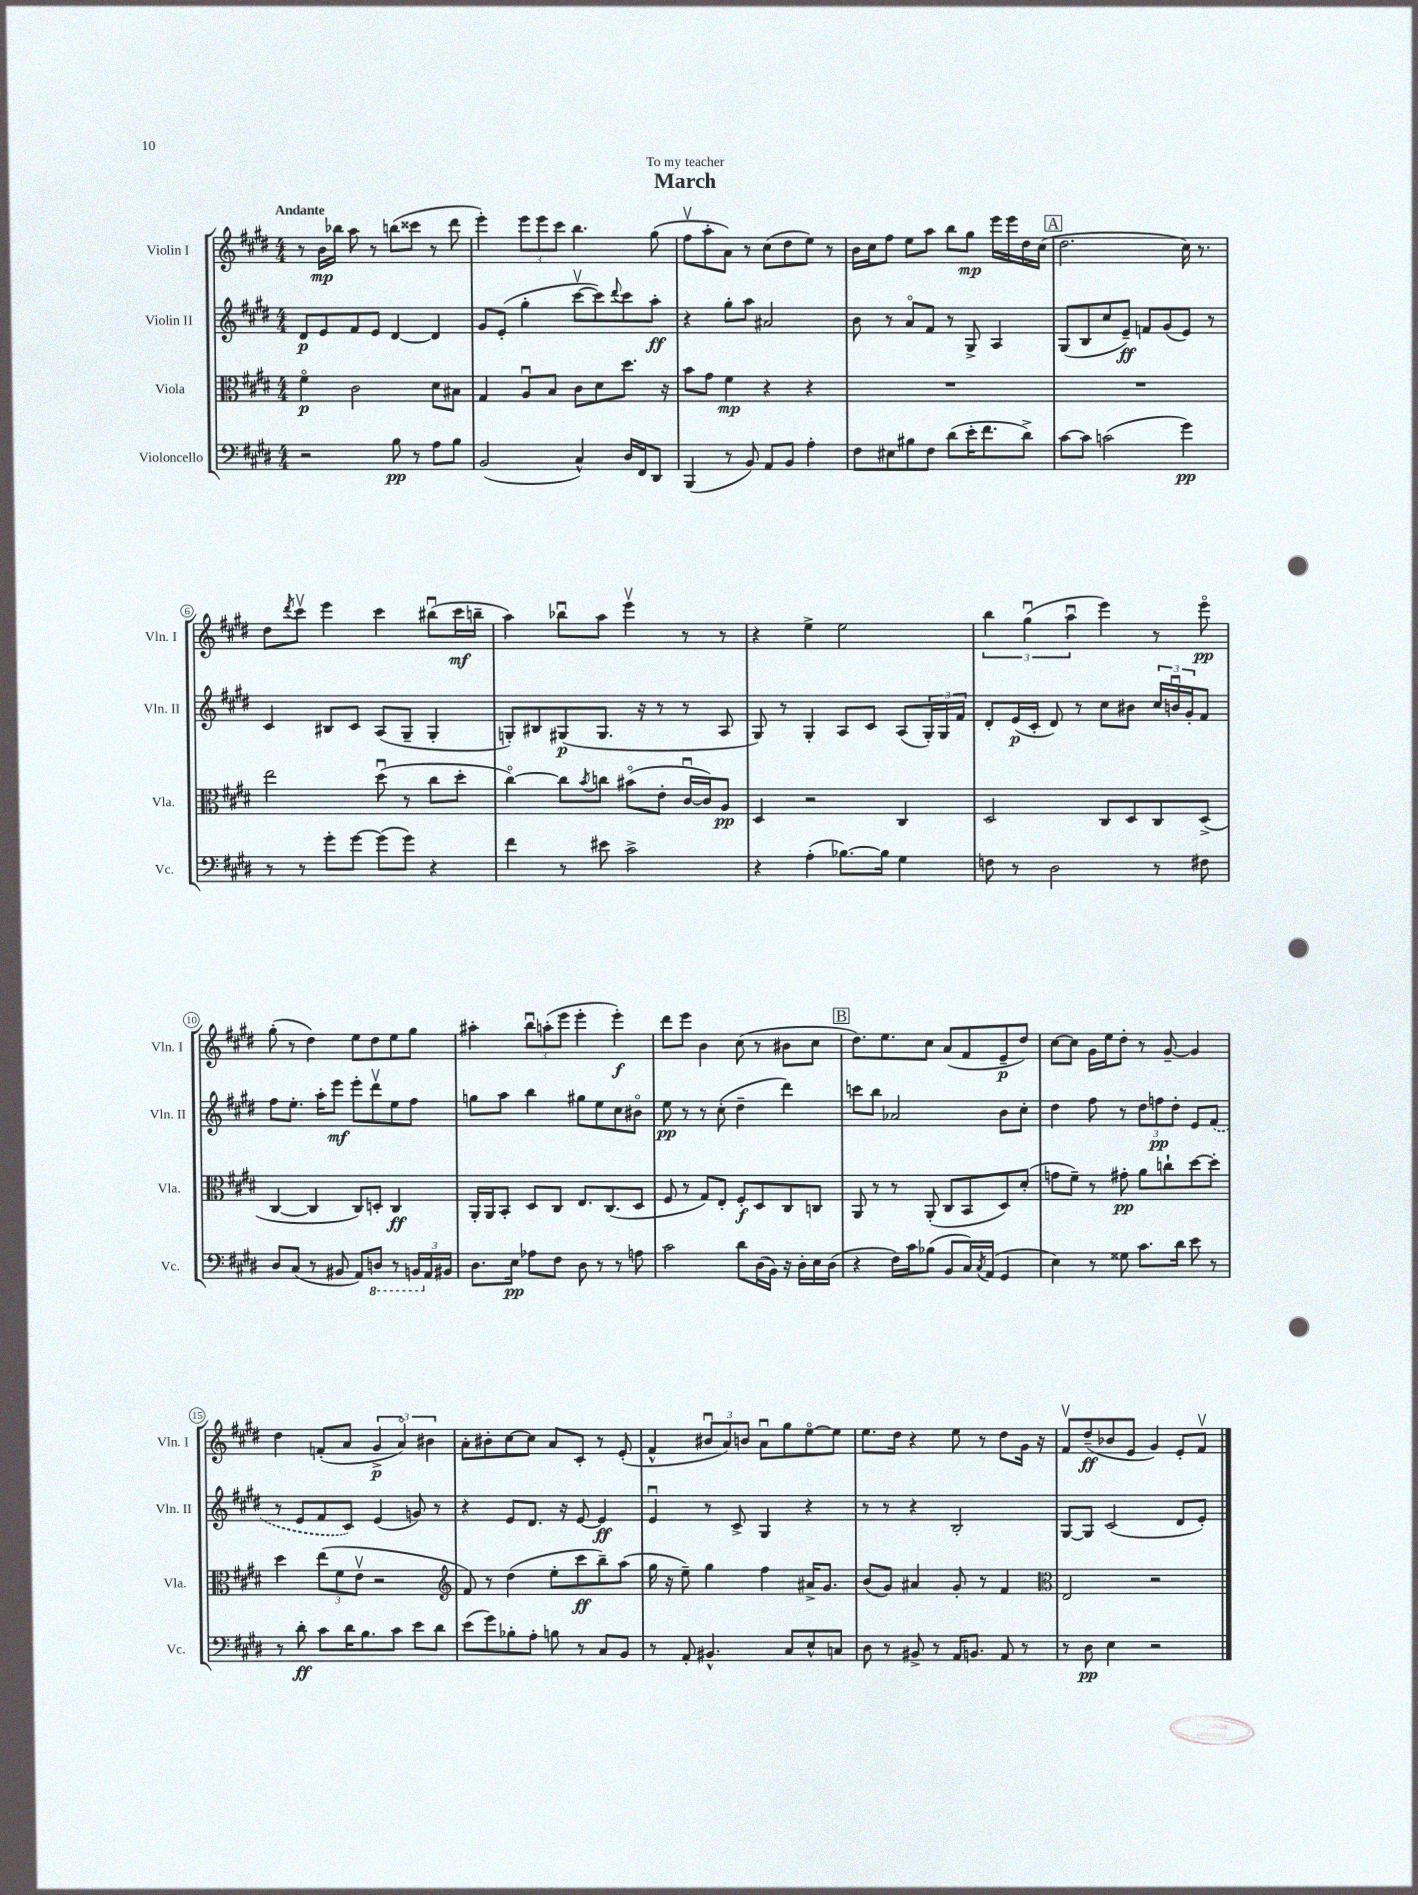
\header { title = "March" dedication = "To my teacher" }
<<
\new StaffGroup <<
\new Staff = "s0" \with { instrumentName = "Violin I" shortInstrumentName = "Vln. I" } {
    \clef treble \key e \major \numericTimeSignature \time 4/4 \tempo "Andante"
    r8 b'16\mp bes''16 a''8 r8 b''8( cisis'''8 r8 dis'''8 |
    e'''4-.) \tuplet 3/2 { e'''8 e'''8 cis'''8 } b''4. gis''8( |
    fis''8\upbow a''8-. a'8) r8 cis''8( dis''8 e''8) r8 |
    b'16 cis''16 fis''8 e''8 a''8 b''8 gis''8\mp e'''16 e'''16 dis''16 cis''16( |
    \mark \markup { \box "A" } dis''2. cis''16) r8. |
    dis''8 \acciaccatura { dis'''8 } cis'''8\upbow e'''4 cis'''4 bis''8\downbow( cis'''16\mf b''16-- |
    a''4) bes''8\downbow a''8 e'''4\upbow r8 r8 |
    r4 e''4-> e''2 |
    \tuplet 3/2 { b''4 gis''4\downbow( a''4\downbow } e'''4) r8 e'''8\flageolet\pp |
    gis''8-.( r8 dis''4) e''8 dis''8 e''8 gis''8 |
    ais''4-. \tuplet 3/2 { b''8\downbow a''8-.( e'''8 } e'''4-. e'''4-.\f) |
    dis'''8 e'''8 b'4 cis''8( r8 bis'8 cis''8 |
    \mark \markup { \box "B" } dis''8.) e''8. cis''8 a'8( fis'8 e'8--\p dis''8) |
    cis''8~ cis''8 gis'16 e''16 dis''8-. r8 gis'8~-- gis'4 |
    dis''4 f'8-.( a'8 \tuplet 3/2 { gis'4->\p a'4\flageolet) bis'4 } |
    a'8-. bis'8-. cis''8~ cis''8 a'8 cis'8-. r8 e'8-.( |
    fis'4-^ \tuplet 3/2 { bis'8\downbow a'8) b'8 } a'8\downbow gis''8 e''8~\flageolet e''8 |
    e''8. dis''16 r4 e''8 r8 dis''8 gis'16 r16 |
    fis'8\upbow dis''8--\ff( bes'8 e'8 gis'4) e'8-. fis'8\upbow \bar "|." |
}
\new Staff = "s1" \with { instrumentName = "Violin II" shortInstrumentName = "Vln. II" } {
    \clef treble \key e \major \numericTimeSignature \time 4/4
    dis'8\p e'8 fis'8 e'8 dis'4~ dis'4 |
    gis'8 e'8-.( gis''4-. cis'''8~\upbow cis'''8) \appoggiatura { dis'''8 } cis'''8 a''8-.\ff |
    r4 gis''8-. a''8 ais'2 |
    b'8 r8 a'8\flageolet fis'8 r8 gis8-> a4 |
    \mark \markup { \box "A" } gis8( b8 cis''8 e'8--\ff) f'8 gis'8( e'8) r8 |
    cis'4 bis8 cis'8 a8( gis8-- gis4-. |
    g8-.) bis8 gis8\p( gis8. r16 r8 r8 a8 |
    gis8) r8 gis4-. a8 cis'8 a8( \tuplet 3/2 { gis16-.) gis16 fis'16 } |
    dis'8-. e'16\p( cis'16-. dis'8) r8 cis''8 bis'8 \tuplet 3/2 { cis''16 b'16\downbow gis'16-. } fis'8 |
    fis''8 e''8.-. a''16-. e'''8\mf e'''8-. dis'''8\upbow e''8 fis''8 |
    g''8 a''8 b''4 gis''8 e''8 cis''8 bis'8\flageolet |
    e''8\pp r8 r8 cis''8-.( dis''4-- dis'''4) |
    \mark \markup { \box "B" } c'''8 b''8 aes'2 b'8 cis''8-. |
    dis''4 fis''8 r8 \tuplet 3/2 { dis''8 f''8\pp dis''8-. } e'8 \once \slurDashed fis'8( |
    r8 e'8 fis'8 cis'8) e'4( g'8) r8 |
    r4 e'8 dis'8. r16 e'8~ e'4\ff |
    e'4\downbow r8 cis'8-> gis4 r4 |
    r8 r8 r4 b2-. |
    gis8~ gis8 cis'2( dis'8 e'8-.) \bar "|." |
}
\new Staff = "s2" \with { instrumentName = "Viola" shortInstrumentName = "Vla." } {
    \clef alto \key e \major \numericTimeSignature \time 4/4
    fis'4\flageolet\p cis'2 dis'8 bis8 |
    gis4 a8\downbow b8 cis'8 dis'8 dis''8. r16 |
    b'8 gis'8 fis'4\mp r4 r4 |
    R1 |
    \mark \markup { \box "A" } R1 |
    e''2 dis''8\downbow( r8 cis''8 dis''8-. |
    cis''4~\flageolet) cis''8 \acciaccatura { b'8 } c''8 bis'8\flageolet( e'8-. cis'16~\downbow cis'16) a8\pp |
    dis4 r2 cis4 |
    dis2 cis8 dis8 cis8 dis8->( |
    cis4~ cis4 cis8) d8-. cis4\ff |
    a,16-. a,16 b,8-. dis8 cis8 e8. cis8.( dis8 |
    fis8 r8 gis8) e8-. fis8-.\f dis8 cis8 c8 |
    \mark \markup { \box "B" } a,8 r8 r8 a,8-.( cis8 b,8 dis8) dis'8-.( |
    g'8 fis'8--) r8 gis'8-.\pp a'8 c''8-! dis''8~ dis''8-. |
    dis''4 \tuplet 3/2 { e''8( fis'8 e'8\upbow } r2 |
    \clef treble fis'8) r8 dis''4( e''8-. cis'''8\ff b''8--) a''8( |
    gis''16 r16 e''8--) gis''4 fis''4 ais'16-> gis'8. |
    b'8( gis'8) ais'4 gis'8-. r8 fis'4 |
    \clef alto e2 r2 \bar "|." |
}
\new Staff = "s3" \with { instrumentName = "Violoncello" shortInstrumentName = "Vc." } {
    \clef bass \key e \major \numericTimeSignature \time 4/4
    r2 b8\pp r8 a8 b8 |
    b,2( cis4-^) dis16 fis,16 dis,8 |
    b,,4( r8 b,8) a,8 b,8 a4-. |
    fis8 eis8 bis8 fis8 dis'8( e'16-. fis'8. dis'8->) |
    \mark \markup { \box "A" } cis'8~ cis'8 c'2( gis'4\pp) |
    r8 r8 gis'8-. gis'8~ gis'8( gis'8) r4 |
    fis'4 r8 eis'8 cis'2-> |
    r4 a4-.( bes8.~) bes16 gis4 |
    f8 r8 dis2 r8 fis8 |
    dis8 cis8( r8 bis,8 a,8) \ottava #-1 d,8 r8 \tuplet 3/2 { b,,!16 \ottava #0 a,16 bis,!16 } |
    dis8. e16\pp aes8 fis8 dis8 r8 r8 a8 |
    cis'2 dis'8 dis16( b,16) r16 dis16-. e16 dis16( |
    \mark \markup { \box "B" } r4 fis16) cis'16 bes8( b,8 cis16) \acciaccatura { cis8 } a,16( gis,4 |
    e4) r8 gisis8 cis'8. dis'16 e'8 r8 |
    r8 dis'8-.\ff cis'8 dis'16 b8. cis'8 e'8 dis'8 |
    e'8( gis'8) bes8-. a8-. b8 r8 cis8 b,8 |
    r8 a,8-. bis,4.-^ cis8 e8-^ c8 |
    dis8 r8 bis,8-> r8 a,16 b,8. a,8 r8 |
    r8 dis8\pp e4 r2 \bar "|." |
}
>>
>>
\layout { \context { \Score \override BarNumber.stencil = #(make-stencil-circler 0.1 0.3 ly:text-interface::print) } }
